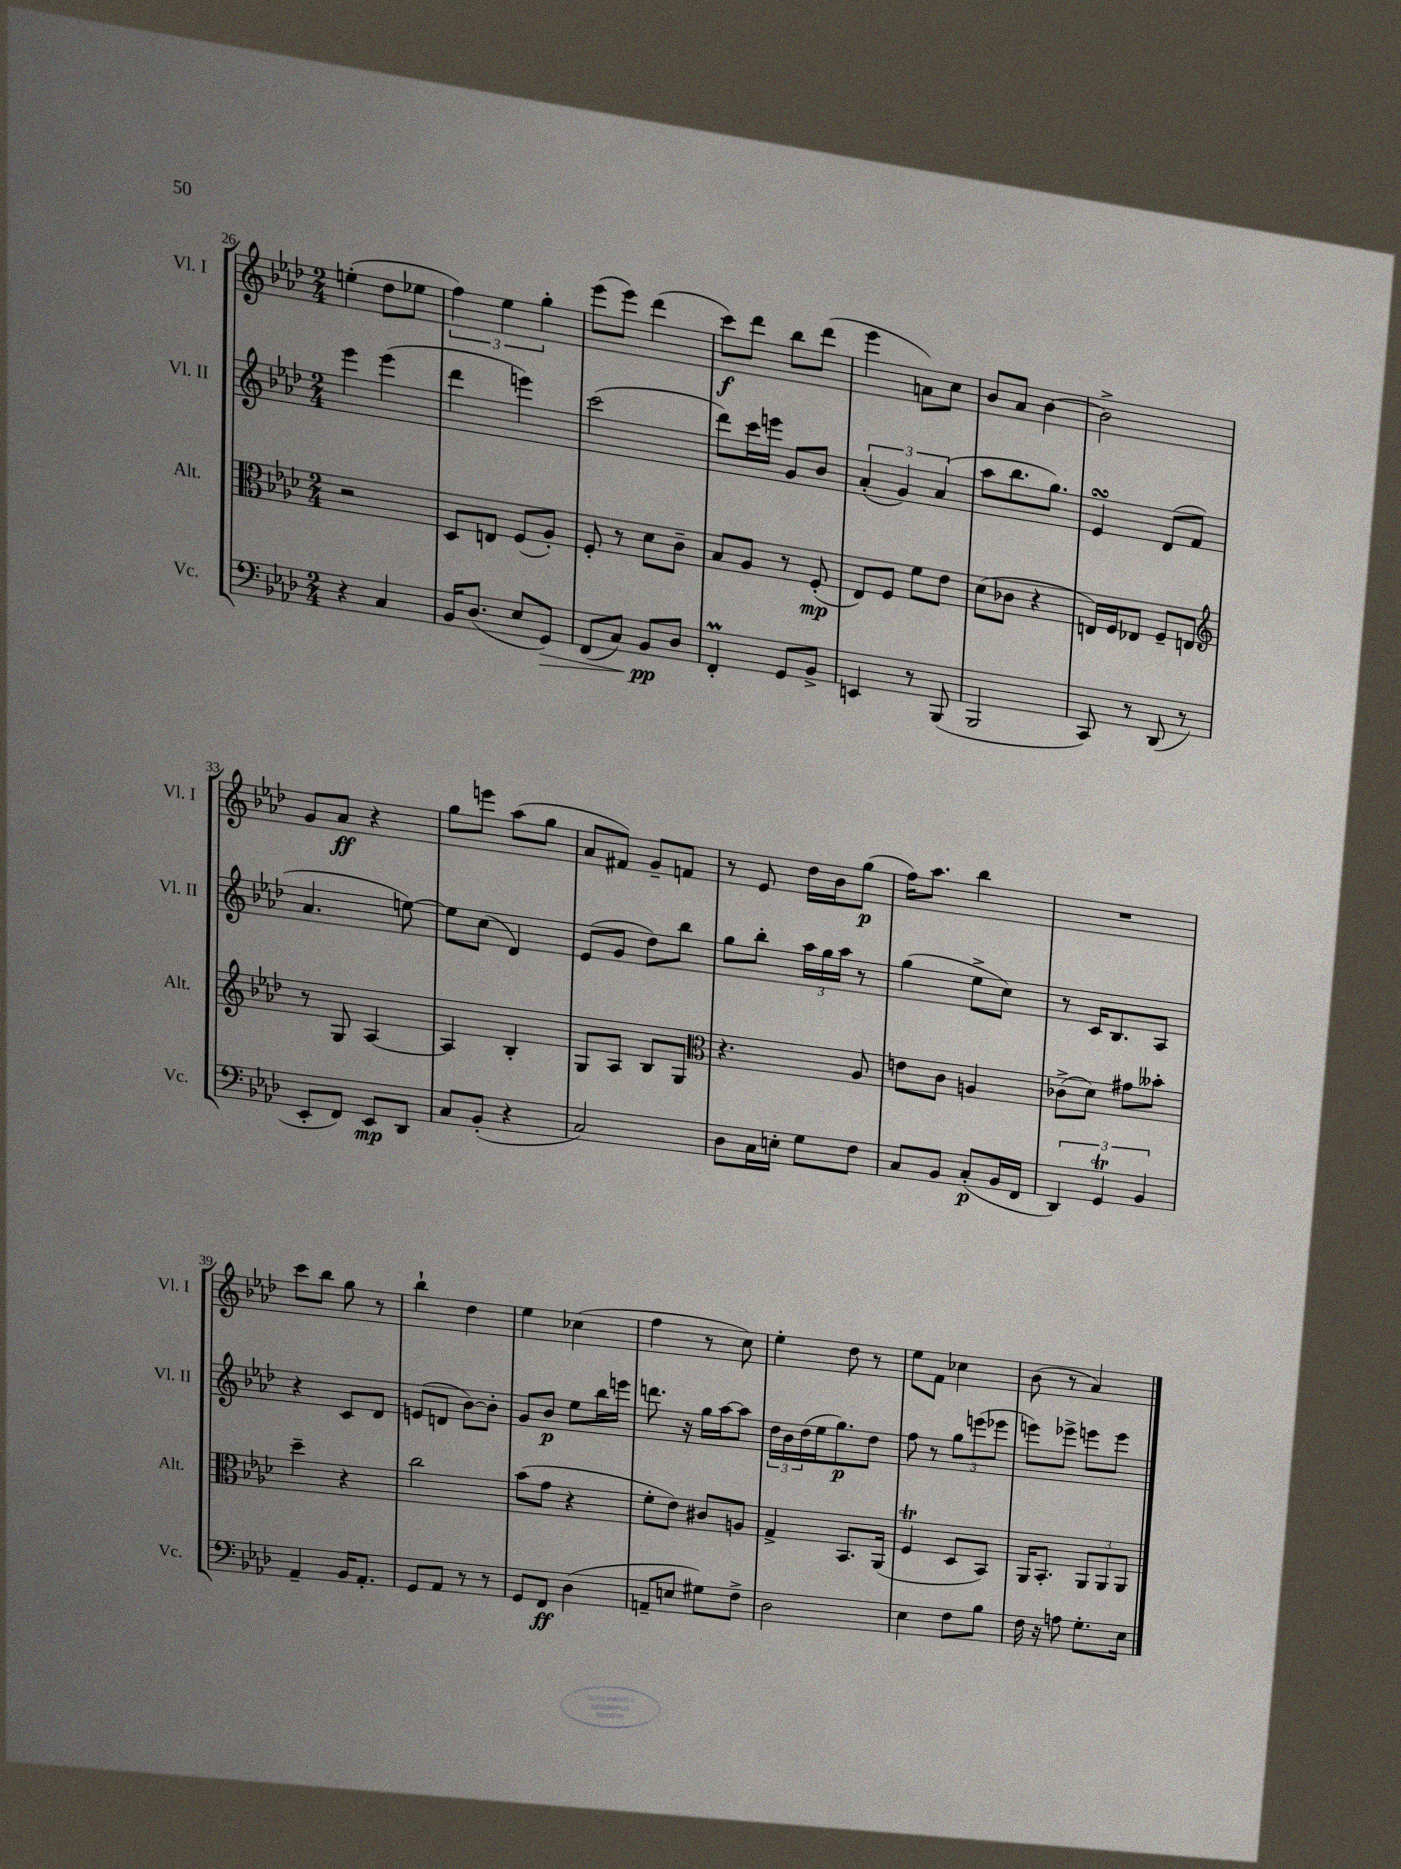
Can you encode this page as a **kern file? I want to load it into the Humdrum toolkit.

**kern	**dynam	**kern	**dynam	**kern	**dynam	**kern	**dynam
*part4	*part4	*part3	*part3	*part2	*part2	*part1	*part1
*staff4	*staff4	*staff3	*staff3	*staff2	*staff2	*staff1	*staff1
*I"Vc.	*	*I"Alt.	*	*I"Vl. II	*	*I"Vl. I	*
*I'Vc.	*	*I'Alt.	*	*I'Vl. II	*	*I'Vl. I	*
*clefF4	*	*clefC3	*	*clefG2	*	*clefG2	*
*k[b-e-a-d-]	*	*k[b-e-a-d-]	*	*k[b-e-a-d-]	*	*k[b-e-a-d-]	*
*M2/4	*	*M2/4	*	*M2/4	*	*M2/4	*
=26	=26	=26	=26	=26	=26	=26	=26
4r	.	2r	.	4eee-\	.	(4een'\	.
4C/	.	.	.	(4eee-\	.	8dd-\L	.
.	.	.	.	.	.	8ee-X\J	.
=27	=27	=27	=27	=27	=27	=27	=27
16BB-/KL	.	8D-/L	.	4ddd-\	.	6ff\)	.
(8.D-/J	.	.	.	.	.	.	.
.	.	8En/J	.	.	.	.	.
.	.	.	.	.	.	6ee-\	.
8E-/L	.	(8F/L	.	4eeen\)	.	.	.
.	.	.	.	.	.	6gg'\	.
!	!LO:HP:b	!	!	!	!	!	!
8GG/J)	>	8A-'/J)	.	.	.	.	.
=28	=28	=28	=28	=28	=28	=28	=28
(8FF/L	.	8F'/	.	(2ccc\	.	(8eee-\L	.
8C/J)	.	8r	.	.	.	8eee-\J)	.
8BB-/L	pp	8d-\L	.	.	.	(4ddd-\	.
8D-/J	]	8c~\J	.	.	.	.	.
=29	=29	=29	=29	=29	=29	=29	=29
4FFM'/	.	8B-/L	.	8ddd-\L)	.	8ccc\L)	f
.	.	8A-/J	.	16ccc\L	.	8ddd-\J	.
.	.	.	.	16eeen\JJ	.	.	.
8GG/L	.	8r	.	8g/L	.	8bb-\L	.
8BB-^/J	.	(8F'/	mp	8b-/J	.	(8ddd-\J	.
=30	=30	=30	=30	=30	=30	=30	=30
4EEn/	.	8E-/L)	.	(6a-'/	.	4eee-\	.
.	.	8F/J	.	.	.	.	.
.	.	.	.	6g/)	.	.	.
8r	.	8f\L	.	.	.	8an\L)	.
.	.	.	.	(6a-/	.	.	.
(8BBB-/	.	8e-\J	.	.	.	8cc\J	.
=31	=31	=31	=31	=31	=31	=31	=31
2BBB-/	.	(8d-\L	.	8aa-\L	.	8b-/L	.
.	.	8c-X\J	.	8.bb-\	.	8a-/J	.
.	.	4r	.	.	.	[4b-\	.
.	.	.	.	8.gg\J)	.	.	.
=32	=32	=32	=32	=32	=32	=32	=32
8CC/)	.	16En/LL)	.	4e-sSSS/	.	2b-^\]	.
.	.	16F/J	.	.	.	.	.
8r	.	8E-X/J	.	.	.	.	.
(8DD-/	.	8F~/L	.	(8d-/L	.	.	.
8r	.	8En/J	.	8f/J	.	.	.
!!LO:LB:g=z
=33	=33	=33	=33	=33	=33	=33	=33
*	*	*clefG2	*	*	*	*	*
8EE-'/L	.	8r	.	4.a-/	.	8g/L	.
8FF/J)	.	8G/	.	.	.	8a-/J	ff
8EE-/L	mp	[4A-/	.	.	.	4r	.
8DD-/J	.	.	.	[8een\)	.	.	.
=34	=34	=34	=34	=34	=34	=34	=34
8C/L	.	4A-/]	.	8ee\L]	.	8gg\L	.
(8BB-'/J	.	.	.	(8cc\J	.	8eeen\J	.
4r	.	4B-'/	.	4d-/)	.	(8aa-\L	.
.	.	.	.	.	.	8gg\J	.
=35	=35	=35	=35	=35	=35	=35	=35
2C/)	.	8G/L	.	(8e-/L	.	8a-/L	.
.	.	8A-/J	.	8g/J	.	8f#X/J)	.
.	.	8B-/L	.	8dd-\L)	.	8g~/L	.
.	.	8G/J	.	8bb-\J	.	8fn/J	.
=36	=36	=36	=36	=36	=36	=36	=36
*	*	*clefC3	*	*	*	*	*
8D-\L	.	4.r	.	8gg\L	.	8r	.
16C\L	.	.	.	8bb-'\J	.	8e-/	.
16En'\JJ	.	.	.	.	.	.	.
8G\L	.	.	.	24aa-\LL	.	16dd-\LL	.
.	.	.	.	24gg\	.	.	.
.	.	.	.	.	.	16b-\J	.
.	.	.	.	24aa-\JJ	.	.	.
8F\J	.	8A-/	.	8r	.	(8gg\J	p
=37	=37	=37	=37	=37	=37	=37	=37
8C/L	.	8en\L	.	(4gg\	.	16ff\KL)	.
.	.	.	.	.	.	8.aa-\J	.
8BB-/J	.	8c\J	.	.	.	.	.
(8C'/L	p	4An/	.	8ee-^\L	.	4bb-\	.
16BB-/L	.	.	.	8cc\J)	.	.	.
16FF/JJ	.	.	.	.	.	.	.
=38	=38	=38	=38	=38	=38	=38	=38
6DD-/)	.	(8c-X^\L	.	8r	.	2r	.
.	.	8d-\J)	.	16c/KL	.	.	.
6GGt/	.	.	.	.	.	.	.
.	.	.	.	8.B-/	.	.	.
.	.	8g#X\L	.	.	.	.	.
6BB-/	.	.	.	.	.	.	.
.	.	8b--X'\J	.	8A-/J	.	.	.
!!LO:LB:g=z
=39	=39	=39	=39	=39	=39	=39	=39
4AA-~/	.	4dd-~\	.	4r	.	8ccc\L	.
.	.	.	.	.	.	8bb-\J	.
16BB-/KL	.	4r	.	8c/L	.	8gg\	.
8.AA-'/J	.	.	.	.	.	.	.
.	.	.	.	8d-/J	.	8r	.
=40	=40	=40	=40	=40	=40	=40	=40
8GG/L	.	2cc\	.	(8en/L	.	4bb-`\	.
8AA-/J	.	.	.	8dn/J	.	.	.
8r	.	.	.	[8b-\L)	.	4dd-\	.
8r	.	.	.	8b-'\J]	.	.	.
=41	=41	=41	=41	=41	=41	=41	=41
8GG/L	.	(8b-\L	.	8g/L	.	4ee-\	.
8FF/J	ff	8g\J	.	8b-/J	p	.	.
(4D-\	.	4r	.	8ee-\L	.	(4cc-X\	.
.	.	.	.	16bb-\L	.	.	.
.	.	.	.	16eeen\JJ	.	.	.
=42	=42	=42	=42	=42	=42	=42	=42
8AAn~/L	.	8f'\L	.	8.dddn\	.	4ff\	.
8En/J	.	8e-\J)	.	.	.	.	.
.	.	.	.	16r	.	.	.
8G#X\L)	.	8c#X/L	.	16gg\LL	.	8r	.
.	.	.	.	[16aa-\J	.	.	.
8F^\J	.	8An/J	.	8aa-\J]	.	8cc\)	.
=43	=43	=43	=43	=43	=43	=43	=43
2D-\	.	4G^/	.	24dd-\LL	.	4ee-'\	.
.	.	.	.	24b-\	.	.	.
.	.	.	.	(24dd-\	.	.	.
.	.	.	.	16ee-\J	.	.	.
.	.	.	.	8.gg\)	p	.	.
.	.	8.BB-/L	.	.	.	8dd-\	.
.	.	.	.	8dd-\J	.	8r	.
.	.	(16AA-/Jk	.	.	.	.	.
=44	=44	=44	=44	=44	=44	=44	=44
4E-\	.	4FT/	.	8ff\	.	8ee-\L	.
.	.	.	.	8r	.	8f\J	.
8F\L	.	8D-/L	.	12gg\L	.	4cc-X\	.
.	.	.	.	(12eeen\	.	.	.
8B-\J	.	8BB-/J)	.	.	.	.	.
.	.	.	.	12eee-X\J	.	.	.
=45	=45	=45	=45	=45	=45	=45	=45
16F\	.	16AA-/KL	.	8eeen\L)	.	(8b-\	.
16r	.	8.BB-'/J	.	.	.	.	.
8An\	.	.	.	8eee-X^\J	.	8r	.
8.G'\L	.	12AA-/L	.	8eeen\L	.	4a-/)	.
.	.	12AA-/	.	.	.	.	.
.	.	.	.	8eee\J	.	.	.
.	.	12AA-/J	.	.	.	.	.
16E-\Jk	.	.	.	.	.	.	.
==	==	==	==	==	==	==	==
*-	*-	*-	*-	*-	*-	*-	*-
